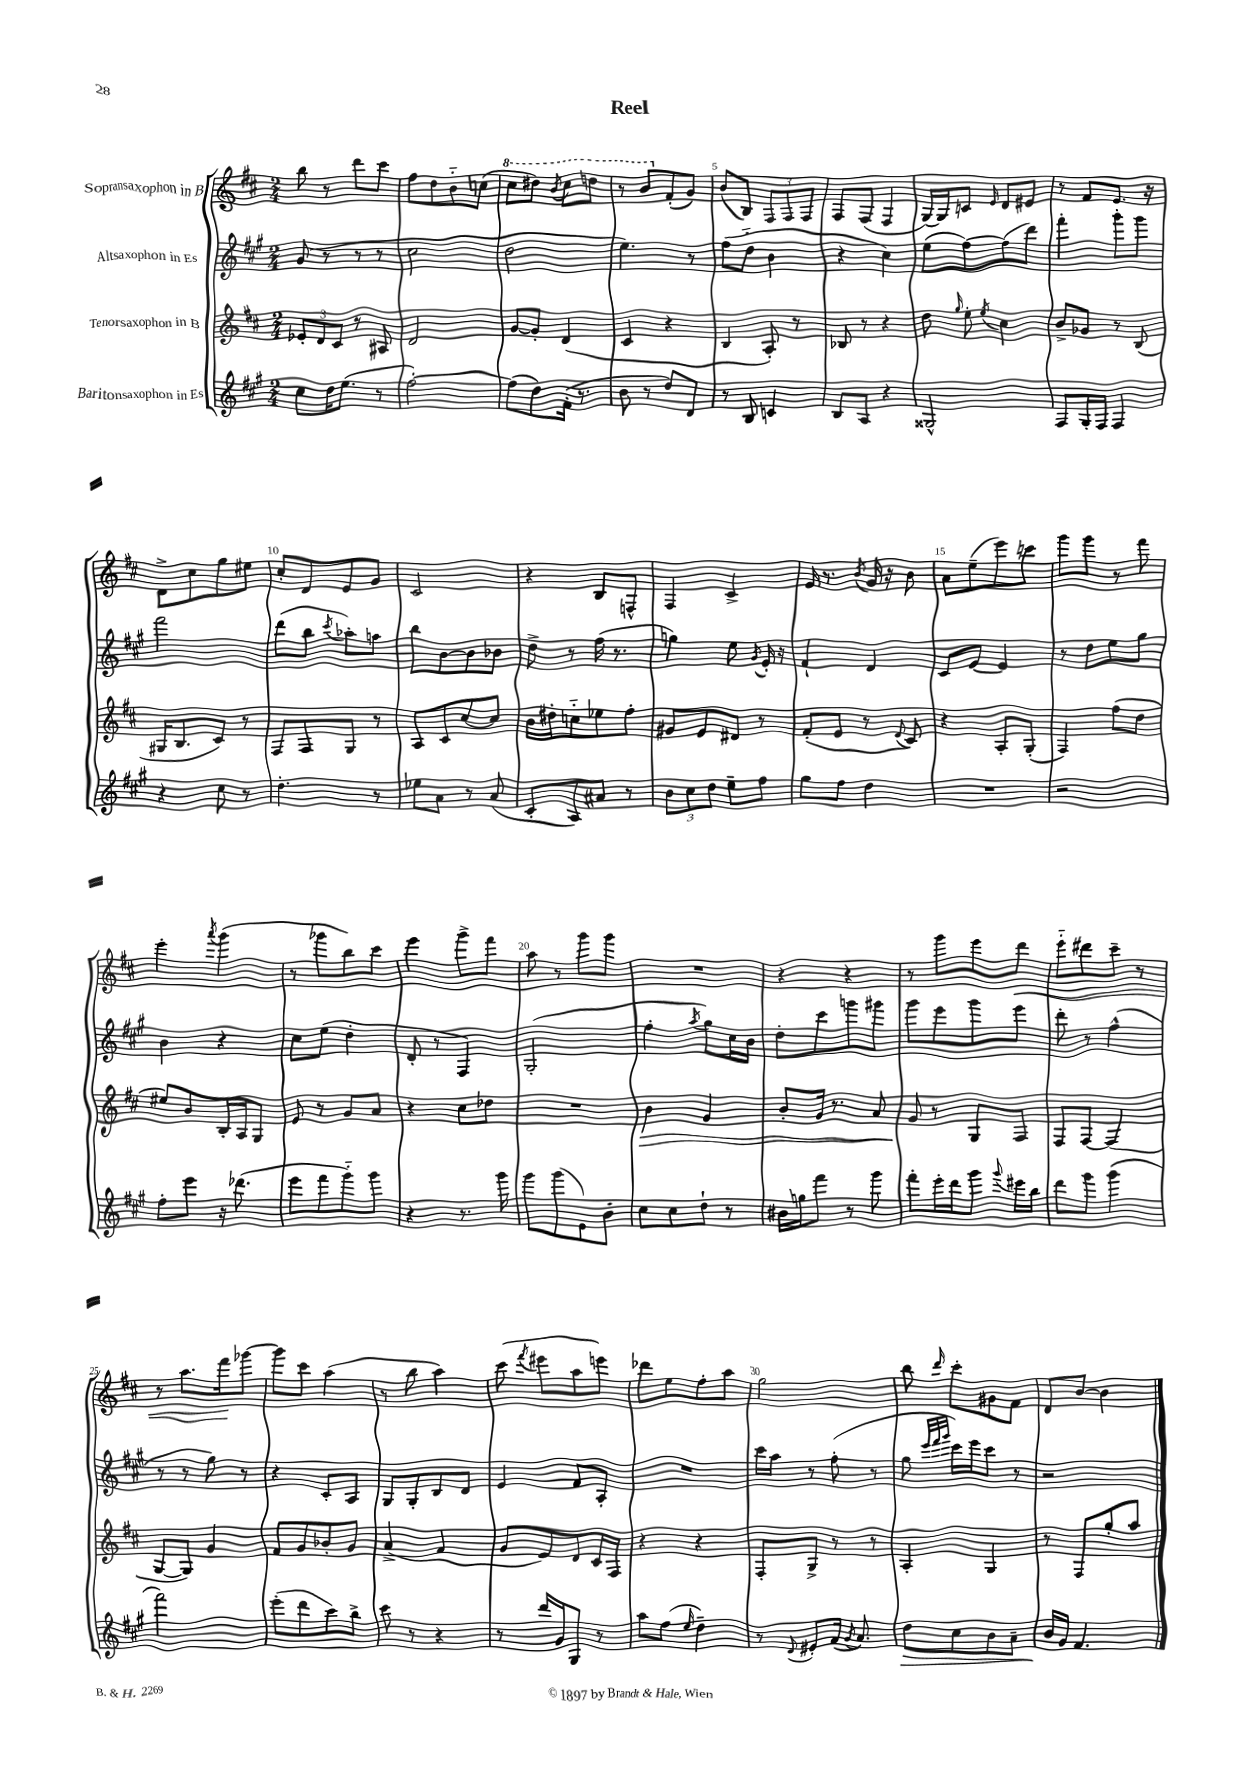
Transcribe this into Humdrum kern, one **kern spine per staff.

**kern	**kern	**kern	**kern
*staff4	*staff3	*staff2	*staff1
*clefG2	*clefG2	*clefG2	*clefG2
*k[f#c#g#]	*k[f#c#]	*k[f#c#g#]	*k[f#c#]
*M2/4	*M2/4	*M2/4	*M2/4
8cc#	12e-'	(8g#	8bb
.	12d	.	.
16dd	.	8r	8r
.	12c#	.	.
(8.ee	.	.	.
.	8r	8r	8ddd
8r	8A#	8r	8ccc#
=	=	=	=
[2ff#')	2d	2cc#	8ff#
.	.	.	8dd
.	.	.	8b'~
.	.	.	(8cc
=	=	=	=
(8ff#]	[8g	2dd	8ccc#
8dd)	8g']	.	8ddd#)
.	.	.	8qbb
(16f#'	(4d	.	8ccc#
8.r	.	.	.
.	.	.	8ddd
=	=	=	=
8b	4c#	4.ee)	8r
8r	.	.	8bb
8dd)	4r	.	(8f#'
8d	.	8r	8g)
=	=	=	=
8r	4B	(8ff#	(8b
8B	.	8dd'~	8B)
4c	8A')	4b	12F#
.	.	.	12F#
.	8r	.	.
.	.	.	12F#
=	=	=	=
8B	8B-	4r	8F#
8A	8r	.	(8F#
4r	4r	4cc#)	4F#
=	=	=	=
2G##^^	8dd	(8ee	[16G)
.	.	.	16G]
.	16qqgg	.	.
.	8ee'	[8ff#)	8c
.	8qee	.	16qqe
.	4cc#	(8ff#]	8d
.	.	8ddd)	8e#
=	=	=	=
8F#	8b^	4fff#'	8r
16G#'	8g-	.	8f#
16F#	.	.	.
4F#	8r	8ggg#'	8.e
.	(8B	8ggg#	.
.	.	.	16r
=	=	=	=
4r	16G#	2fff#	8d^
.	8.B	.	.
.	.	.	8cc#
8cc#	8c#)	.	8gg
8r	8r	.	8ee#
=	=	=	=
4.dd'	8F#	(8ddd	8cc#'
.	8F#	8bb	8d
.	.	8qccc#	.
.	8G	8aa-')	8e
8r	8r	8aa	8g
=	=	=	=
8ee-	8A	8bb	2c#
8a	8c#	[8b	.
8r	[8cc#	8b]	.
(8a	8cc#]	8b-	.
=	=	=	=
8c#'	16b	8dd^	4r
.	16dd#'	.	.
8A)	8cc'~	8r	.
8a#	8ee-	(16ff#	8B
.	.	8.r	.
8r	8ff#'	.	8F^^
=	=	=	=
12b	8g#	4gg)	4F#
12cc#	.	.	.
.	8e	.	.
12dd	.	.	.
8ee~	8d#	8ee	4c#^
.	.	8qg#	.
8ff#	8r	16e'	.
.	.	16r	.
=	=	=	=
8gg#	(8f#'	4f#`	16e
.	.	.	8.r
8ff#	8e	.	.
.	.	.	8qb
4dd	8r	4d	16g
.	.	.	16r
.	8qqd	.	.
.	8c#)	.	8b
=	=	=	=
2r	4r	8c#	8a
.	.	[8e	(8ee~
.	8A'	4e]	8eee)
.	(8G'	.	8ccc
=	=	=	=
2r	4F#)	8r	8ggg
.	.	8dd	8ggg
.	(8ff#	8ee	8r
.	8dd	8gg#	8fff#
=	=	=	=
8ff#'	8ee#)	4b	4eee'
8eee	8b	.	.
.	.	.	8qaaa
16r	16B'	4r	(4ggg
(8.ddd-	16A	.	.
.	8G	.	.
=	=	=	=
8eee	8e	8cc#	8r
8fff#	8r	(8ee	8ggg-
8ggg#'~)	8g	4dd'	8bb)
8ggg#	8a	.	8ccc#
=	=	=	=
4r	4r	8d'	4eee
.	.	8r	.
8.r	8cc#	4F#)	8ggg^
.	8dd-	.	8fff#
16ggg#	.	.	.
=	=	=	=
8ggg#	2r	(2G#'	8aa
(8ggg#	.	.	8r
8e)	.	.	8ggg
8b'	.	.	8ggg
=	=	=	=
8cc#	4b	4ff#'	2r
8cc#	.	.	.
.	.	8qaa	.
8dd`	4g	8gg#)	.
8r	.	16cc#	.
.	.	16b	.
=	=	=	=
16b#	8b'	8dd'	4r
16gg	.	.	.
8fff#	16g	8ccc#	.
.	8.r	.	.
8r	.	8ggg	4r
8ggg#	8a	8ggg#	.
=	=	=	=
8fff#'	8g	8ggg#	8r
16eee'	8r	8eee	8ggg
16ddd	.	.	.
8ggg#	8G	8ggg#	8eee
8qqggg#	.	.	.
16eee#	8F#	8eee	8ddd
16bb	.	.	.
=	=	=	=
8ddd	8F#	8ddd'	8eee'~
8ggg#	[8F#	8r	8ddd#
(4ggg#	(4F#]	(4ff#^^	8ccc#~
.	.	.	8r
=	=	=	=
2fff#)	[8G	8r	8r
.	8G])	8r	8.aa
.	4g	8gg#)	.
.	.	.	16fff#
.	.	8r	[8ggg-
=	=	=	=
(8eee'	8f#	4r	8ggg-]
8ddd	8g	.	8ccc#
8ccc#)	8b-'	8c#'	(4aa
8bb^	8g	8A	.
=	=	=	=
8ccc#	(4a^	8G#	8r
8r	.	8G#'	8bb
4r	4f#	8B	4aa)
.	.	8d	.
=	=	=	=
8r	8g	4e	(8ccc#
.	.	.	8qfff#
16ddd	8e)	.	8eee#
16g#	.	.	.
8G#	8d	8f#	8aa
8r	16c#	8A'	8eee)
.	16F#	.	.
=	=	=	=
8aa	4r	2r	8ddd-
(8ff#	.	.	8ee
16qqee	.	.	.
4dd~)	4r	.	8ff#'
.	.	.	8aa
=	=	=	=
8r	8F#'	16ccc#	2gg
.	.	16aa	.
8qqd	.	.	.
8e#'	8G^	8r	.
(16f#	8r	(8ff#'	.
8qg#	.	.	.
8.a)	.	.	.
.	8r	8r	.
=	=	=	=
8dd	4A'	8gg#	8bb
.	.	32qqeee	.
.	.	32qqfff#	.
.	.	32qqggg#	16qqddd
8cc#	.	16ccc#)	8ccc#'
.	.	16eee	.
8b	4G	8ccc#	8g#
8a~	.	8r	8f#
=	=	=	=
16b	8r	2r	8d
16g#	.	.	.
4.f#	8F#	.	[8b
.	8gg'	.	4b]
.	8aa	.	.
==	==	==	==
*-	*-	*-	*-
